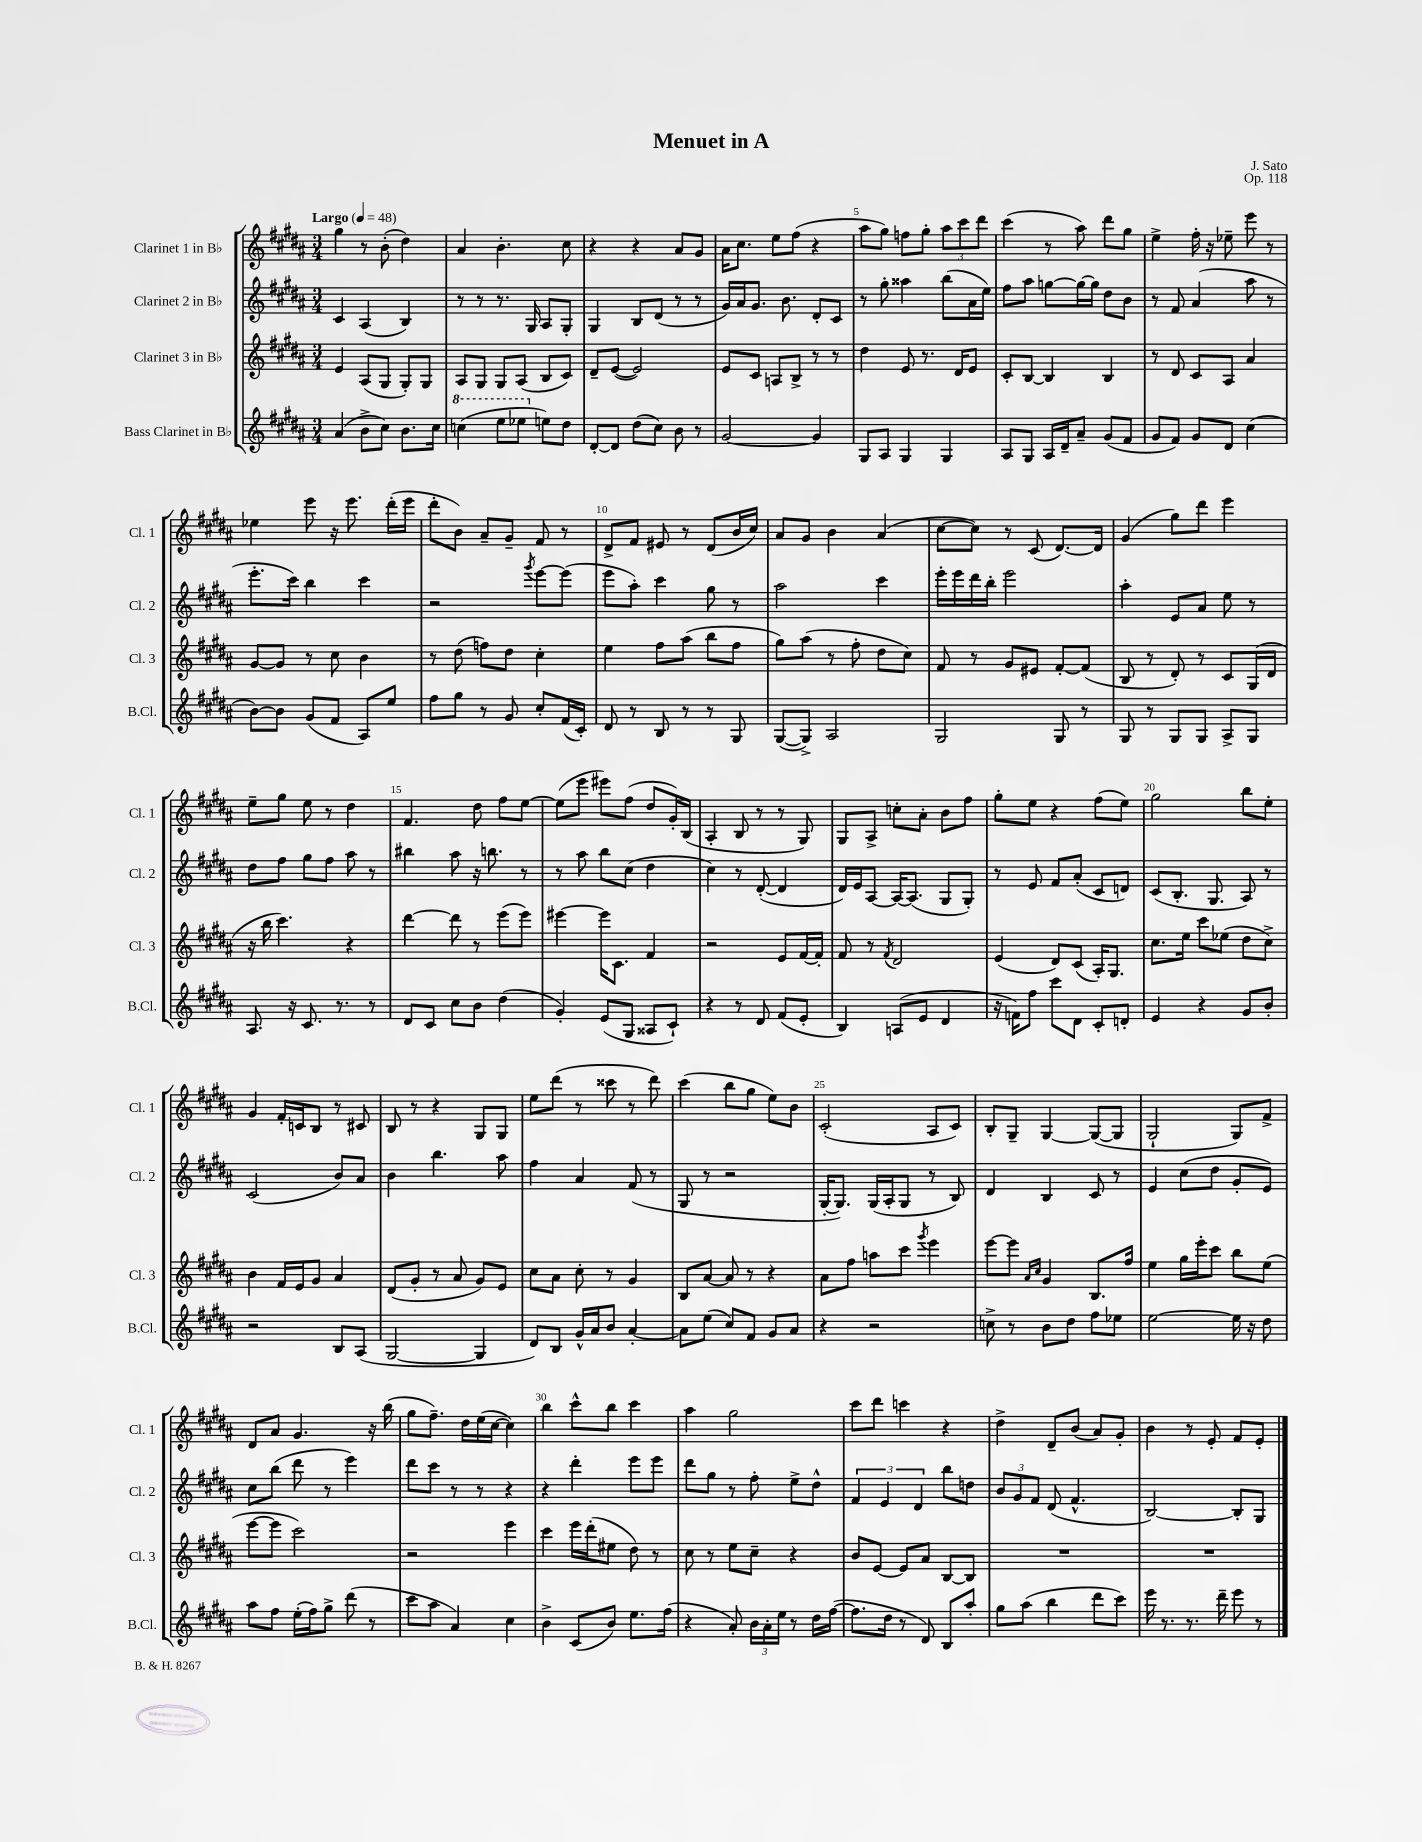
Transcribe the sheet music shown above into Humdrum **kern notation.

**kern	**kern	**kern	**kern
*staff4	*staff3	*staff2	*staff1
*clefG2	*clefG2	*clefG2	*clefG2
*k[f#c#g#d#a#]	*k[f#c#g#d#a#]	*k[f#c#g#d#a#]	*k[f#c#g#d#a#]
*M3/4	*M3/4	*M3/4	*M3/4
*MM48	*MM48	*MM48	*MM48
(4a#	4e	4c#	4gg#
8b^	(8A#	(4A#	8r
8cc#)	8G#	.	(8b'
8.b	8G#')	4B)	4dd#)
.	8G#	.	.
16cc#	.	.	.
=	=	=	=
(4ccc	8A#	8r	4a#
.	8G#	8r	.
8eee	8G#	8.r	4.b'
8eee-	(8A#	.	.
.	.	16G#	.
8ee)	8B	8A#	.
8dd#	8c#)	8G#'	8cc#
=	=	=	=
[8d#'	8d#~	4G#	4r
8d#]	([8e	.	.
(8dd#	2e])	8B	4r
8cc#)	.	(8d#	.
8b	.	8r	8a#
8r	.	8r	8g#
=	=	=	=
[2g#	8e	16g#)	16a#
.	.	16a#	8.cc#
.	8c#	8.g#	.
.	8A	.	8ee
.	.	8.b	.
.	8B^	.	(8ff#
4g#]	8r	8d#'	4r
.	8r	8c#	.
=	=	=	=
8G#	4dd#	8r	8aa#
8A#	.	8gg#'	8gg#)
4G#	8e	4aa##	8ff
.	8.r	.	8gg#'
4G#	.	(8bb	12aa#
.	16d#	.	.
.	.	.	12ccc#
.	8e	16a#	.
.	.	.	12ddd#
.	.	16ee)	.
=	=	=	=
8A#	8c#'	8ff#	(4ccc#
8G#	[8B	8aa#	.
16A#	4B]	[8gg	8r
16d#~	.	.	.
8a#~	.	16gg_	8aa#)
.	.	16gg]	.
(8g#	4B	8dd#	8ddd#
8f#	.	8b	8gg#
=	=	=	=
8g#	8r	8r	4ee^
8f#)	8d#	8f#	.
8g#	8c#	(4a#	16ff#'
.	.	.	16r
8d#	8A#	.	8ee-~
(4cc#	4a#	8aa#	8eee
.	.	8r	8r
=	=	=	=
[8b)	[8g#	8.eee'	4ee-
8b]	8g#]	.	.
.	.	16ccc#)	.
(8g#	8r	4bb	8eee
8f#	8cc#	.	16r
.	.	.	8.eee
8A#)	4b	4ccc#	.
8ee	.	.	(16ddd#'
.	.	.	16eee
=	=	=	=
8ff#	8r	2r	8ddd#'
8gg#	(8dd#	.	8b)
8r	8ff)	.	8a#~
8g#	8dd#	.	8g#~
.	.	8qggg#	.
8cc#'	4cc#'	[8eee	8f#
(16f#	.	(8eee]	8r
16c#')	.	.	.
=	=	=	=
8d#	4ee	8eee	8d#^
8r	.	8aa#')	8f#
8B	8ff#	4ccc#	8e#
8r	(8aa#	.	8r
8r	8bb	8gg#	(8d#
8G#	8ff#	8r	16b
.	.	.	16cc#)
=	=	=	=
([8G#	8gg#)	2aa#	8a#
8G#^])	(8aa#	.	8g#
2A#	8r	.	4b
.	8ff#'	.	.
.	8dd#	4ccc#	(4a#
.	8cc#)	.	.
=	=	=	=
2G#	8f#	16eee'	[8cc#
.	.	16eee	.
.	8r	16ddd#	8cc#])
.	.	16bb'	.
.	8g#	2eee	8r
.	8e#	.	(8c#
8G#	[8f#'	.	[8.d#)
8r	(8f#]	.	.
.	.	.	16d#]
=	=	=	=
8G#	8B	4aa#'	(4g#
8r	8r	.	.
8G#	8d#')	8e	8gg#)
8G#	8r	8a#	8ddd#
8A#^	8c#	8ee	4eee
8G#	(16G#	8r	.
.	16d#	.	.
=	=	=	=
8.A#	16r	8dd#	8ee~
.	16bb	.	.
.	4.ccc#)	8ff#	8gg#
16r	.	.	.
8.c#	.	8gg#	8ee
.	.	8ff#	8r
8.r	.	.	.
.	4r	8aa#	4dd#
8r	.	8r	.
=	=	=	=
8d#	[4ddd#	4bb#	4.f#
8c#	.	.	.
8cc#	8ddd#]	8aa#	.
8b	8r	16r	8dd#
.	.	8.bb	.
(4dd#	(8eee	.	8ff#
.	8eee)	8r	[8ee
=	=	=	=
4g#')	[4eee#	8r	(8ee]
.	.	8aa#	8eee
(8e	16eee#]	8bb	8eee#)
.	8.c#	.	.
8G#	.	(8cc#	(8ff#
8A##	4f#	4dd#	8dd#
8c#`)	.	.	16g#')
.	.	.	(16B
=	=	=	=
4r	2r	4cc#)	4A#'
8r	.	8r	8B
8d#	.	([8d#'	8r
(8f#	8e	4d#]	8r
8e'	[16f#	.	8G#)
.	16f#']	.	.
=	=	=	=
4B)	8f#	16d#)	8G#
.	.	16e	.
.	8r	[8A#	8A#^
.	8qf#	.	.
(8A	2d#	16A#_	8cc'
.	.	(8.A#]	.
8e	.	.	8a#'
4d#	.	8G#	8b
.	.	8G#')	8ff#
=	=	=	=
16r	(4e	8r	8gg#'
16f)	.	.	.
8ff#	.	8e	8ee
8ccc#	8d#)	8f#	4r
8d#	(8c#	(8a#'	.
8c#'	16A#')	8c#	(8ff#
.	8.G#	.	.
8d'	.	8d)	8ee)
=	=	=	=
4e	8.cc#	(8c#	2gg#
.	.	8.B'	.
.	16ee	.	.
4r	8ccc#	.	.
.	.	8.G#	.
.	(8ee-	.	.
8g#	8dd#	8A#)	8bb
8b'	8cc#^)	8r	8ee'
=	=	=	=
2r	4b	(2c#	4g#
.	16f#	.	16f#'
.	16e	.	16c
.	8g#	.	8B
8B	4a#	8b)	8r
(8A#	.	8a#	8c#
=	=	=	=
[2G#	(8d#	4b	8B
.	8g#'	.	8r
.	8r	4.bb	4r
.	8a#	.	.
4G#]	8g#)	.	8G#
.	8e	8aa#	8G#
=	=	=	=
8d#)	8cc#	4ff#	8ee
8B	8a#	.	(8ddd#
16g#^^	8cc#'	4a#	8r
16a#	.	.	.
8b	8r	.	8ccc##
[4a#'	4g#	(8f#	8r
.	.	8r	8ddd#)
=	=	=	=
8a#]	8B	8G#	(4ccc#
(8ee	[8a#	8r	.
8cc#)	8a#]	2r	8bb
8f#	8r	.	8gg#
8g#	4r	.	8ee)
8a#	.	.	8b
=	=	=	=
4r	8a#	[16G#'	(2c#'
.	.	8.G#])	.
.	8ff#	.	.
2r	8aa	(16G#	.
.	.	16A#'	.
.	8ccc#	8G#	.
.	8qggg#	.	.
.	4eee	8r	8A#
.	.	8B)	8c#)
=	=	=	=
8cc^	[8eee	4d#	8B'
8r	8eee]	.	8G#~
.	16qqa#	.	.
.	16qqcc#	.	.
8b	4g#	4B	[4G#
8dd#	.	.	.
8ff#	8.B	8c#	(8G#_
8ee-	.	8r	8G#]
.	16ff#	.	.
=	=	=	=
[2ee	4ee	4e	2G#`
.	16gg#	(8cc#	.
.	16eee'	.	.
.	8ccc#	8dd#	.
16ee]	8bb	8g#'	8G#)
16r	.	.	.
8dd#	(8ee	8e)	8f#^
=	=	=	=
8aa#	[8eee	8cc#	8d#
8ff#	8eee]	(8bb	8a#
(16ee'	2ccc#)	8ddd#	4.g#
16ff#)	.	.	.
8gg#^	.	8r	.
(8ddd#	.	4eee)	.
8r	.	.	16r
.	.	.	(16bb
=	=	=	=
8ccc#	2r	8ddd#	8gg#
8aa#	.	8ccc#	8.ff#~)
4a#)	.	8r	.
.	.	.	16dd#
.	.	8r	(16ee
.	.	.	[16cc#
4cc#	4eee	4r	4cc#])
=	=	=	=
4b^	4ccc#	4r	4bb
(8c#	16eee	4ddd#'	8ccc#^^
.	(16ddd#'	.	.
8b)	8ee#	.	8bb
8.ee	8dd#)	8eee	4ccc#
.	8r	8eee	.
(16ff#	.	.	.
=	=	=	=
4r	8cc#	8ddd#	4aa#
.	8r	8gg#	.
8a#')	8ee	8r	2gg#
24b	8cc#~	8ff#'	.
24a#'	.	.	.
24ee	.	.	.
8r	4r	8ee^	.
16dd#	.	8dd#^^	.
([16ff#	.	.	.
=	=	=	=
8.ff#]	8b	6f#	8ccc#
.	[8e	.	8ddd#
.	.	6e	.
16dd#	.	.	.
8r	8e]	.	4ccc
.	.	6d#	.
8d#)	8a#	.	.
8B	[8B	8bb	4r
8aa#'	8B]	8dd	.
=	=	=	=
8gg#	2.r	12b	4dd#^
.	.	12g#	.
(8aa#	.	.	.
.	.	12f#	.
4bb	.	(8d#	8d#~
.	.	4.f#^^	(8b
8ddd#	.	.	8a#)
8ccc#)	.	.	8g#'
=	=	=	=
16eee	2.r	[2B)	4b
8.r	.	.	.
8.r	.	.	8r
.	.	.	8e'
16ddd#~	.	.	.
8eee	.	8B']	8f#
8r	.	8G#	8e'
==	==	==	==
*-	*-	*-	*-
